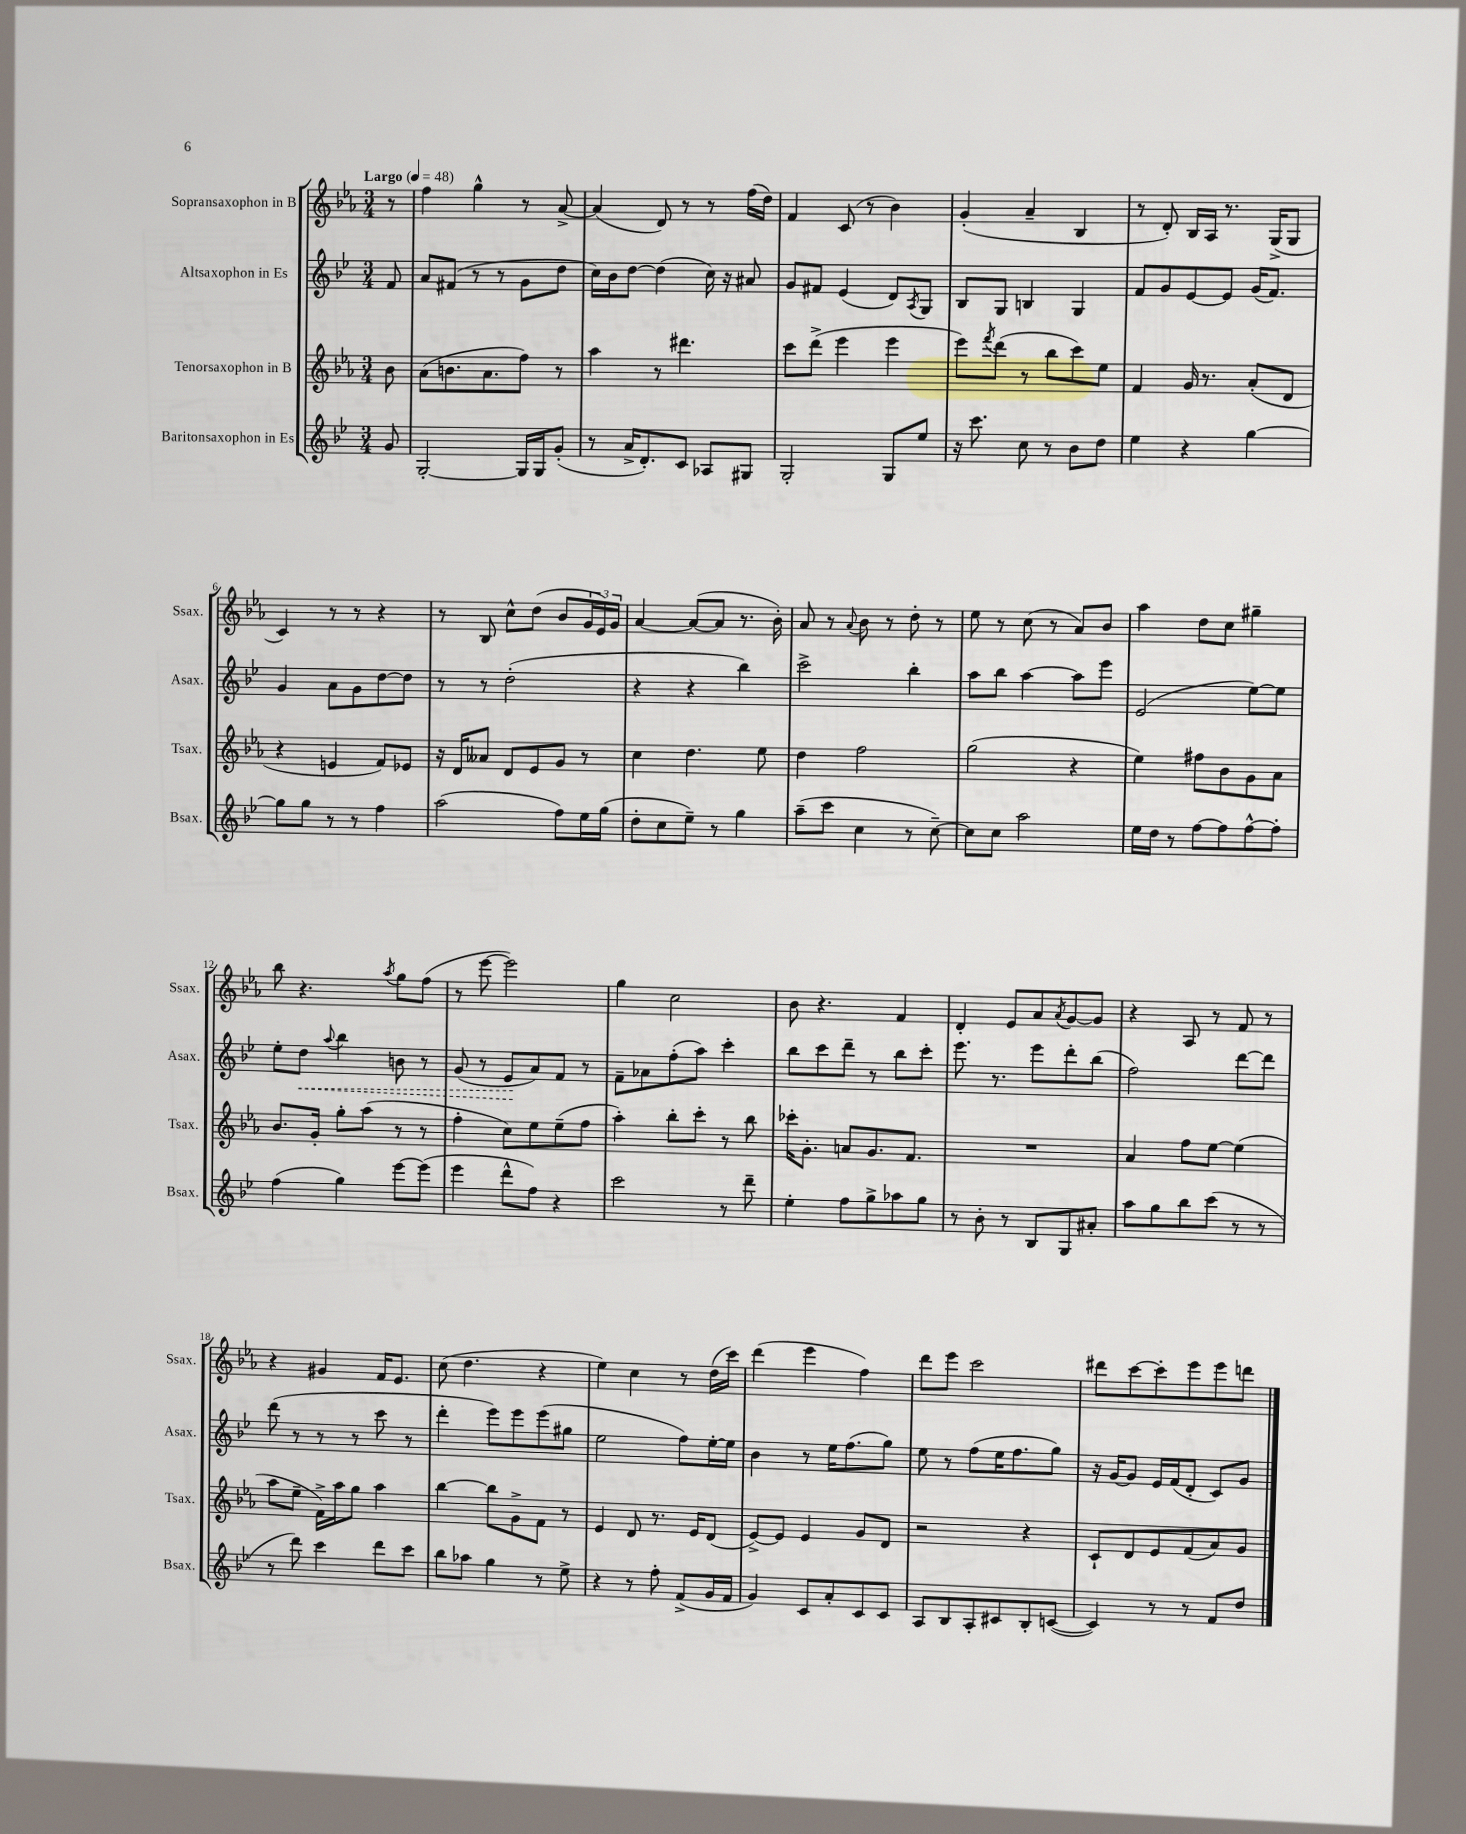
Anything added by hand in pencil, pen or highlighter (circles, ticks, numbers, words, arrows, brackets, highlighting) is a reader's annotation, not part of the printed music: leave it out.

**kern	**kern	**kern	**dynam	**kern
*part4	*part3	*part2	*part2	*part1
*staff4	*staff3	*staff2	*staff2	*staff1
*I"Baritonsaxophon in Es	*I"Tenorsaxophon in B	*I"Altsaxophon in Es	*	*I"Sopransaxophon in B
*I'Bsax.	*I'Tsax.	*I'Asax.	*	*I'Ssax.
*clefG2	*clefG2	*clefG2	*	*clefG2
*k[b-e-]	*k[b-e-a-]	*k[b-e-]	*	*k[b-e-a-]
*M3/4	*M3/4	*M3/4	*	*M3/4
*MM48	*MM48	*MM48	*	*MM48
=	=	=	=	=
!	!	!	!	!LO:TX:a:B:t=Largo
8g/	8b-\	8f/	.	8r
=1	=1	=1	=1	=1
[2G'/	(8a-\L	8a/L	.	4ff\
.	8.bn\	(8f#X/J	.	.
.	.	8r	.	4gg^^\
.	8.a-\	.	.	.
.	.	8r	.	.
16G/LL]	8ff\J)	8g\L	.	8r
16G/J	.	.	.	.
(8g'/J	8r	8dd\J	.	[8a-^/
=2	=2	=2	=2	=2
8r	4aa-\	16cc\LL)	.	(4a-/]
.	.	16b-\J	.	.
16a^/KL	.	[8dd\J	.	.
8.d'/)	.	.	.	.
.	8r	(4dd\]	.	8d/)
8c/J	4.ddd#X\	.	.	8r
8A-X/L	.	16cc\)	.	8r
.	.	16r	.	.
8G#X/J	.	8a#X/	.	(16ff\LL
.	.	.	.	16dd\JJ)
=3	=3	=3	=3	=3
2G'/	8ccc\L	8g/L	.	4f/
.	(8ddd^\J	8f#X/J	.	.
.	4eee-\	(4e-/	.	(8c/
.	.	.	.	8r
8G/L	4eee-\	8d/L)	.	4b-\)
.	.	8qA/	.	.
8ee-/J	.	8G/J	.	.
=4	=4	=4	=4	=4
16r	8eee-\L)	8B-/L	.	(4g'/
8.ccc\	.	.	.	.
.	8qfff/	.	.	.
.	(8ddd\J	8G/J	.	.
8cc\	8r	4Bn/	.	4a-~/
8r	8bb-\L	.	.	.
8b-\L	8ccc\)	4G/	.	4B-/
8dd\J	8ee-\J	.	.	.
=5	=5	=5	=5	=5
4ee-\	4f/	8f/L	.	8r
.	.	8g/	.	8d'/)
4r	16g/	[8e-/	.	16B-/LL
.	8.r	.	.	16A-/JJ
.	.	8e-/J]	.	8.r
[4gg\	(8a-'/L	(16g/KL	.	.
.	.	8.f/J)	.	(16G^/KL
.	8d/J	.	.	8G/J
!!LO:LB:g=z
=6	=6	=6	=6	=6
8gg\L]	4r	4g/	.	4c/)
8gg\J	.	.	.	.
8r	4en/	8a\L	.	8r
8r	.	8g\	.	8r
4ff\	8f/L)	[8dd\	.	4r
.	8e-X/J	8dd\J]	.	.
=7	=7	=7	=7	=7
(2aa\	16r	8r	.	8r
.	16d/KL	.	.	.
.	8a--X/J	8r	.	8B-/
.	8d/L	(2dd'\	.	8cc^^\L
.	8e-/	.	.	(8dd\J
8ff\L)	8g/J	.	.	8b-/L
16ee-\L	8r	.	.	24g/L
.	.	.	.	24e-/)
(16gg\JJ	.	.	.	.
.	.	.	.	24g/JJ
=8	=8	=8	=8	=8
8dd'\L	4cc\	4r	.	[4a-/
8cc\	.	.	.	.
8ee-~\J)	4.dd\	4r	.	(8a-/L_
8r	.	.	.	8a-/J]
4gg\	.	4bb-\)	.	8.r
.	8ee-\	.	.	.
.	.	.	.	16b-'\)
=9	=9	=9	=9	=9
(8aa~\L	4dd\	2ccc^\	.	8a-/
8ccc\J	.	.	.	8r
.	.	.	.	8qqa-/
4cc\	2ff\	.	.	8b-\
.	.	.	.	8r
8r	.	4bb-'\	.	8dd'\
[8cc~\)	.	.	.	8r
=10	=10	=10	=10	=10
8cc\L]	(2gg\	8aa\L	.	8ee-\
8cc\J	.	8bb-\J	.	8r
2aa\	.	[4aa\	.	(8cc\
.	.	.	.	8r
.	4r	8aa\L]	.	8a-/L)
.	.	8eee-\J	.	8b-/J
=11	=11	=11	=11	=11
16ee-\LL	4ee-\)	(2e-/	.	4aa-\
16dd\JJ	.	.	.	.
8r	.	.	.	.
[8ff\L	8ff#X\L	.	.	8dd\L
8ff\]	8b-\	.	.	8cc\J
[8ff^^\	8g\	[8ee-\L)	.	4gg#X~\
8ff'\J]	8a-\J	8ee-\J]	.	.
!!LO:LB:g=z
=12	=12	=12	=12	=12
(4ff\	8.b-/L	8ee-'\L	.	8bb-\
!	!	!	!LO:HP:b	!
.	.	8dd\J	<	4.r
.	16g'/Jk	.	.	.
.	.	8qqaa/	.	.
4gg\)	8gg'\L	4bb-\	.	.
.	(8aa-\J	.	.	.
.	.	.	.	8qaa-/
[8eee-\L	8r	8bn\	.	8gg\L
(8eee-\J]	8r	8r	.	(8ff\J
=13	=13	=13	=13	=13
4eee-\	4ff'\	(8g/	.	8r
.	.	8r	.	[8eee-\
8ddd^^\L	8cc\L)	8e-/L	.	2eee-\])
8ff\J)	8ee-\	8a/)	[	.
4r	(8ee-~\	8f/J	.	.
.	8ff\J	8r	.	.
=14	=14	=14	=14	=14
2ccc\	4aa-'\)	8f~\L	.	4gg\
.	.	8a-X\	.	.
.	8bb-'\L	(8ff'\	.	2cc\
.	8ccc'\J	8aa\J)	.	.
8r	8r	4ccc'\	.	.
8ddd~\	8bb-\	.	.	.
=15	=15	=15	=15	=15
4ee-'\	16ccc-X'\KL	8bb-\L	.	8b-\
.	8.g'\J	.	.	.
.	.	8ccc\	.	4.r
8ff\L	8an/L	8ddd~\J	.	.
8gg^\	8.g/	8r	.	.
8aa-X\	.	8bb-\L	.	4f/
.	8.f/J	.	.	.
8gg\J	.	8ccc'\J	.	.
=16	=16	=16	=16	=16
8r	2.r	8.eee-\	.	4d'/
8b-'\	.	.	.	.
.	.	8.r	.	.
8r	.	.	.	8e-/L
8B-/L	.	8eee-\L	.	8a-/
.	.	.	.	8qa-/
8G/	.	8ddd'\	.	[8g/
8a#X'/J	.	(8bb-\J	.	8g/J]
=17	=17	=17	=17	=17
8aa\L	4a-/	2ff\)	.	4r
8gg\	.	.	.	.
8bb-\	8ff\L	.	.	8A-/
(8ccc\J	[8ee-\J	.	.	8r
8r	(4ee-\]	[8ddd\L	.	8f/
8r	.	8ddd\J]	.	8r
!!LO:LB:g=z
=18	=18	=18	=18	=18
8r	8aa-\L	(8ddd\	.	4r
8ddd\)	8ee-~\J	8r	.	.
4ccc\	16f^\LL)	8r	.	4g#X/
.	16aa-\J	.	.	.
.	8gg\J	8r	.	.
8ddd\L	4aa-\	8ccc\	.	16f/KL
.	.	.	.	8.e-/J
8ccc\J	.	8r	.	.
=19	=19	=19	=19	=19
8bb-\L	[4bb-\	4ddd'\	.	(8cc\
8aa-X\J	.	.	.	4.dd\
4gg\	8bb-\L]	8eee-\L)	.	.
.	8g^\	8eee-\	.	.
8r	8f\J	(8eee-\	.	4r
8ee-^\	8r	8gg#X\J	.	.
=20	=20	=20	=20	=20
4r	4e-/	2ee-\	.	4ee-\)
8r	8d/	.	.	4cc\
8ff'\	8.r	.	.	.
(8f^/L	.	8ff\L)	.	8r
.	16e-/KL	.	.	.
16g/L	(8d/J	[16ee-'\L	.	(16dd\LL
16f/JJ	.	16ee-\JJ]	.	16ccc\JJ)
=21	=21	=21	=21	=21
4g/)	[8e-^/L)	4b-\	.	(4ddd\
.	8e-/J]	.	.	.
8c/L	4e-/	8r	.	4eee-\
8a'/	.	16ee-\KL	.	.
.	.	(8.ff\	.	.
8c/	8g/L	.	.	4ff\)
8c/J	8d/J	8gg\J)	.	.
=22	=22	=22	=22	=22
8A/L	2r	8ee-\	.	8ddd\L
8B-/	.	8r	.	8eee-\J
8A'/	.	(8ff\L	.	2ccc\
8c#X/	.	16ee-\K	.	.
.	.	8.ff\	.	.
8B-'/	4r	.	.	.
([8cn/J	.	8gg\J)	.	.
=23	=23	=23	=23	=23
4c/])	8c`/L	16r	.	8ddd#X\L
.	.	[16g/KL	.	.
.	8d/	8g/J]	.	[8ccc\
8r	8e-/	16e-/LL	.	8ccc'\]
.	.	(16f/J	.	.
8r	(8f/	8d'/J	.	8eee-\
8f/L	8a-/)	8c/L)	.	8eee-\
8dd/J	8g/J	8g/J	.	8dddn\J
==	==	==	==	==
*-	*-	*-	*-	*-
